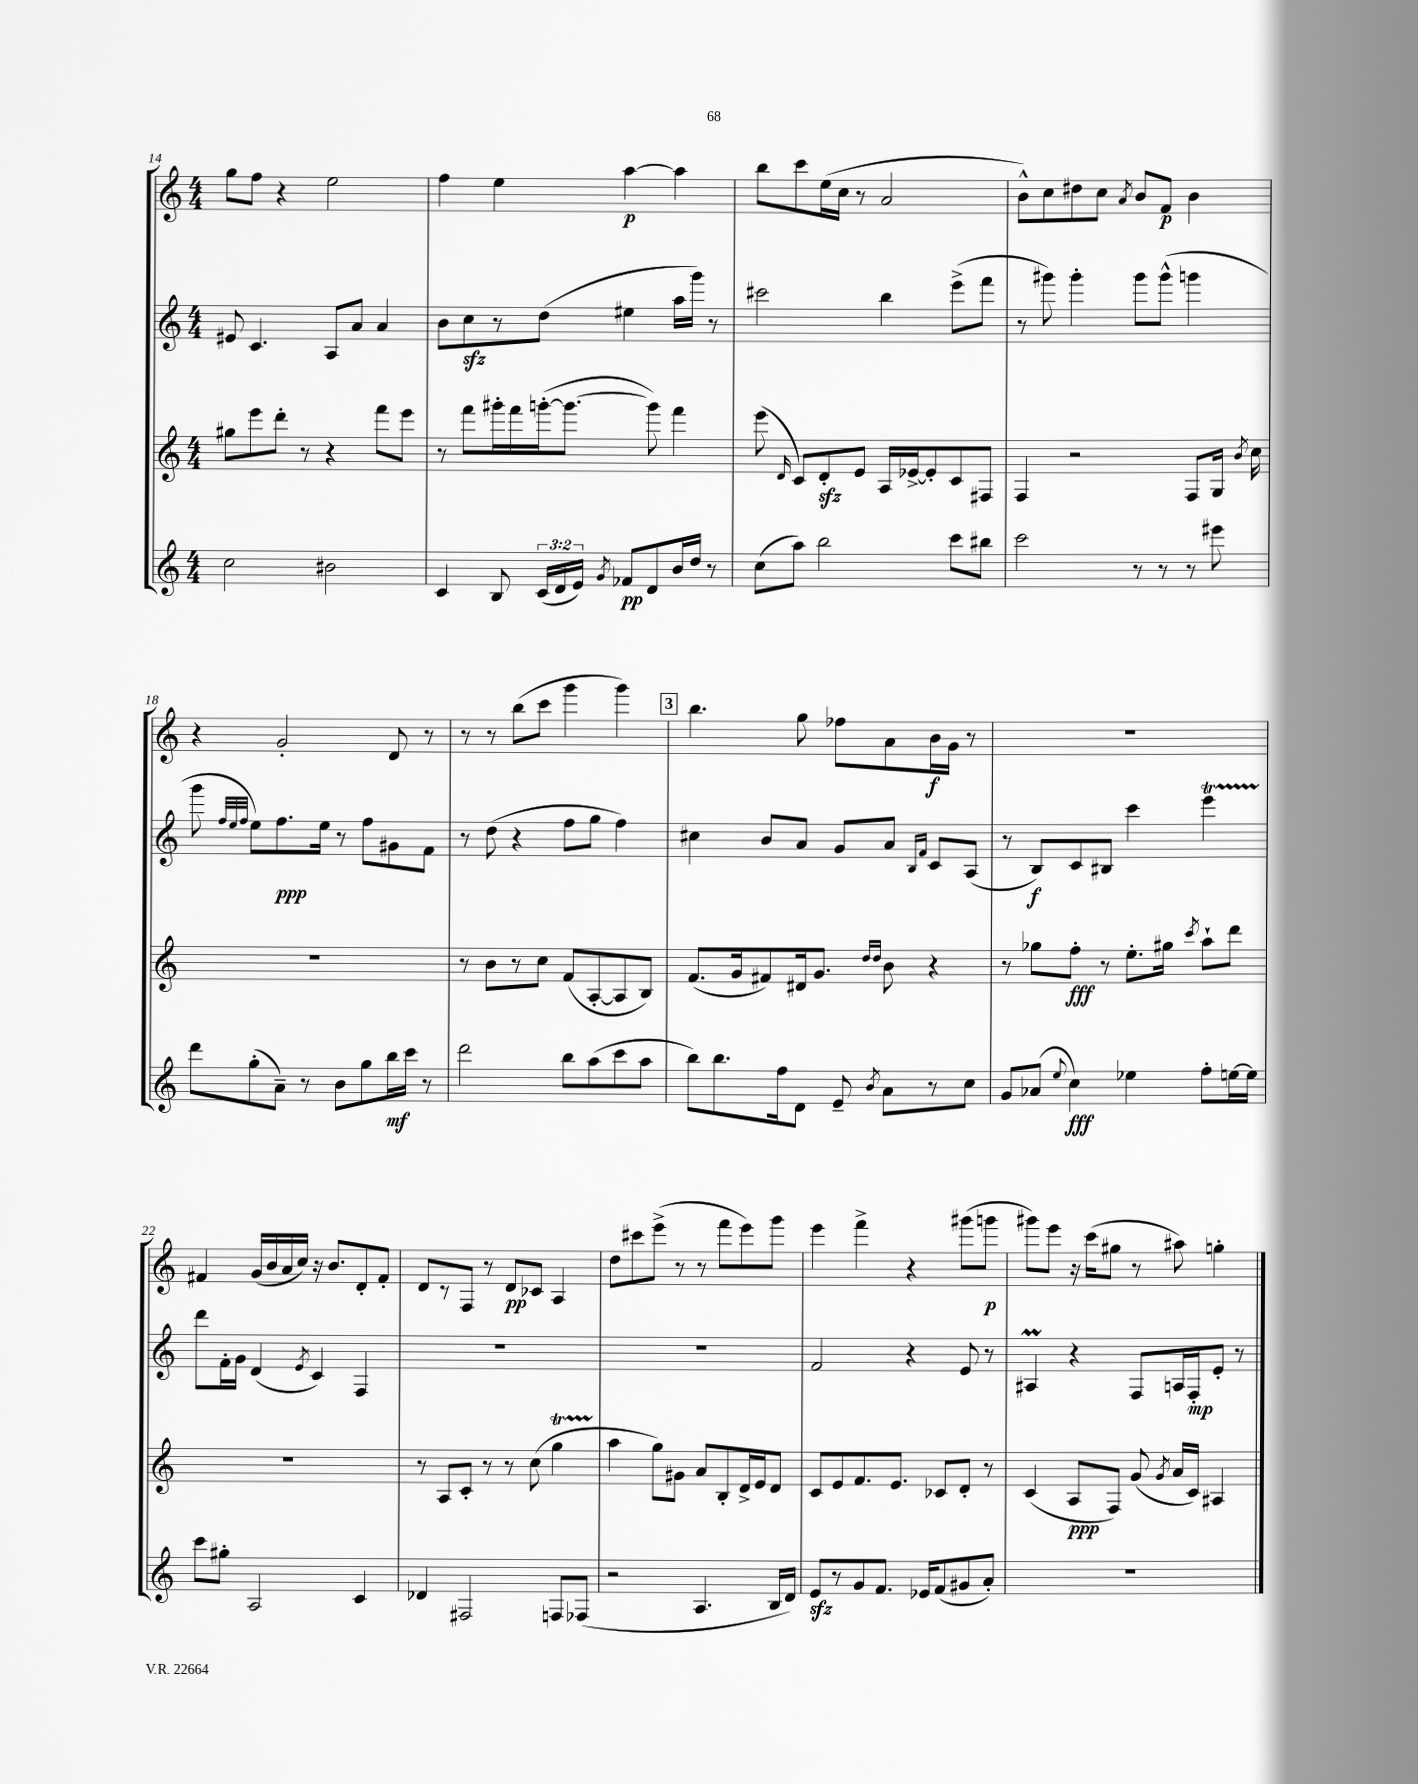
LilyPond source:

<<
\new StaffGroup <<
\new Staff = "s0" {
    \clef treble \key c \major \numericTimeSignature \time 4/4
    \autoBeamOff g''8[ f''8] r4 e''2 |
    f''4 e''4 a''4~\p a''4 |
    b''8[ c'''8 e''16( c''16] r8 a'2 |
    b'8[-^) c''8 dis''8 c''8] \acciaccatura { a'8 } b'8[ f'8]\p b'4 |
    r4 g'2-. d'8 r8 |
    r8 r8 b''8[( c'''8] g'''4 g'''4) |
    \mark \markup { \box "3" } b''4. g''8 fes''8[ a'8 b'16\f g'16] r8 |
    R1 |
    fis'4 g'16[( b'16 a'16 c''16]) r16 b'8.[ d'8-. fis'8]-. |
    d'8[ r8 f8] r8 d'8[\pp ces'8] a4 |
    d''8[ cis'''8 e'''8]->( r8 r8 f'''8[ e'''8) g'''8] |
    e'''4 f'''4-> r4 gis'''8[( g'''8]\p |
    gis'''8[) e'''8] r16 c'''16[( gis''8] r8 ais''8) g''4-. \bar "|." |
}
\new Staff = "s1" {
    \clef treble \key c \major \numericTimeSignature \time 4/4
    \autoBeamOff eis'8 c'4. a8[ a'8] a'4 |
    b'8[ c''8\sfz r8 d''8]( eis''4 a''16[ g'''16]) r8 |
    cis'''2 b''4 e'''8[->( f'''8] |
    r8 gis'''8) gis'''4-. gis'''8[ gis'''8]-^( g'''4 |
    g'''8 \grace { f''32[ e''32 f''32] } e''8[) f''8.\ppp e''16] r8 f''8[ gis'8 f'8] |
    r8 d''8( r4 f''8[ g''8] f''4) |
    \mark \markup { \box "3" } cis''4 b'8[ a'8] g'8[ a'8] \grace { b16[ f'16] } c'8[ a8]( |
    r8 b8[\f) c'8 bis8] c'''4 e'''4\startTrillSpan |
    d'''8[\stopTrillSpan f'16-. g'16] d'4( \acciaccatura { e'8 } c'4) f4 |
    R1 |
    R1 |
    f'2 r4 e'8 r8 |
    ais4\prall r4 f8[ a16 f16-.\mp e'8]-. r8 \bar "|." |
}
\new Staff = "s2" {
    \clef treble \key c \major \numericTimeSignature \time 4/4
    \autoBeamOff gis''8[ e'''8 d'''8]-. r8 r4 f'''8[ e'''8] |
    r8 f'''8[ gis'''16-. f'''16 g'''16~-.( g'''8.]~ g'''8) f'''4 |
    e'''8( \grace { d'16 } c'8[) d'8-.\sfz e'8] a16[ ees'16~-> ees'8-. c'8 fis8] |
    f4 r2 f8[ g16] \acciaccatura { b'8 } c''16 |
    R1 |
    r8 b'8[ r8 c''8] f'8[( a8~-. a8 b8]) |
    \mark \markup { \box "3" } f'8.[( g'16 fis'8) dis'16 g'8.] \grace { d''16[ d''16] } b'8 r4 |
    r8 ges''8[ f''8]-.\fff r8 e''8.[-. gis''16] \acciaccatura { c'''8 } a''8[-! d'''8] |
    R1 |
    r8 a8[ c'8]-. r8 r8 c''8( g''4\startTrillSpan |
    a''4\stopTrillSpan g''8[) gis'8] a'8[ b8-. d'16-> e'16 d'8] |
    c'8[ e'8 f'8. e'8.] ces'8[ d'8]-. r8 |
    c'4( a8[\ppp f8]) g'8( \acciaccatura { g'8 } a'16[ c'16]) ais4 \bar "|." |
}
\new Staff = "s3" {
    \clef treble \key c \major \numericTimeSignature \time 4/4 \override Staff.TupletNumber.text = #tuplet-number::calc-fraction-text
    \autoBeamOff c''2 bis'2 |
    c'4 b8 \tuplet 3/2 { c'16[( d'16 e'16]) } \acciaccatura { g'8 } fes'8[\pp d'8 b'16 d''16] r8 |
    c''8[( a''8]) b''2 c'''8[ bis''8] |
    c'''2 r8 r8 r8 eis'''8 |
    d'''8[ g''8-.( a'8]--) r8 b'8[ g''8 b''16\mf c'''16] r8 |
    d'''2 b''8[ a''8( c'''8 a''8] |
    \mark \markup { \box "3" } b''8[) b''8. f''16 d'8] e'8-- \acciaccatura { b'8 } a'8[ r8 c''8] |
    g'8[ aes'8]( \appoggiatura { e''8 } c''4\fff) ees''4 f''8[-. e''16~ e''16] |
    c'''8[ gis''8]-. a2 c'4 |
    des'4 fis2 f8[ fes8]( |
    r2 a4. b16[ d'16]) |
    e'8[\sfz r8 g'8 f'8.] ees'16[ f'8( gis'8 a'8]-.) |
    R1 \bar "|." |
}
>>
>>
\layout { \context { \Score currentBarNumber = #14 } }
